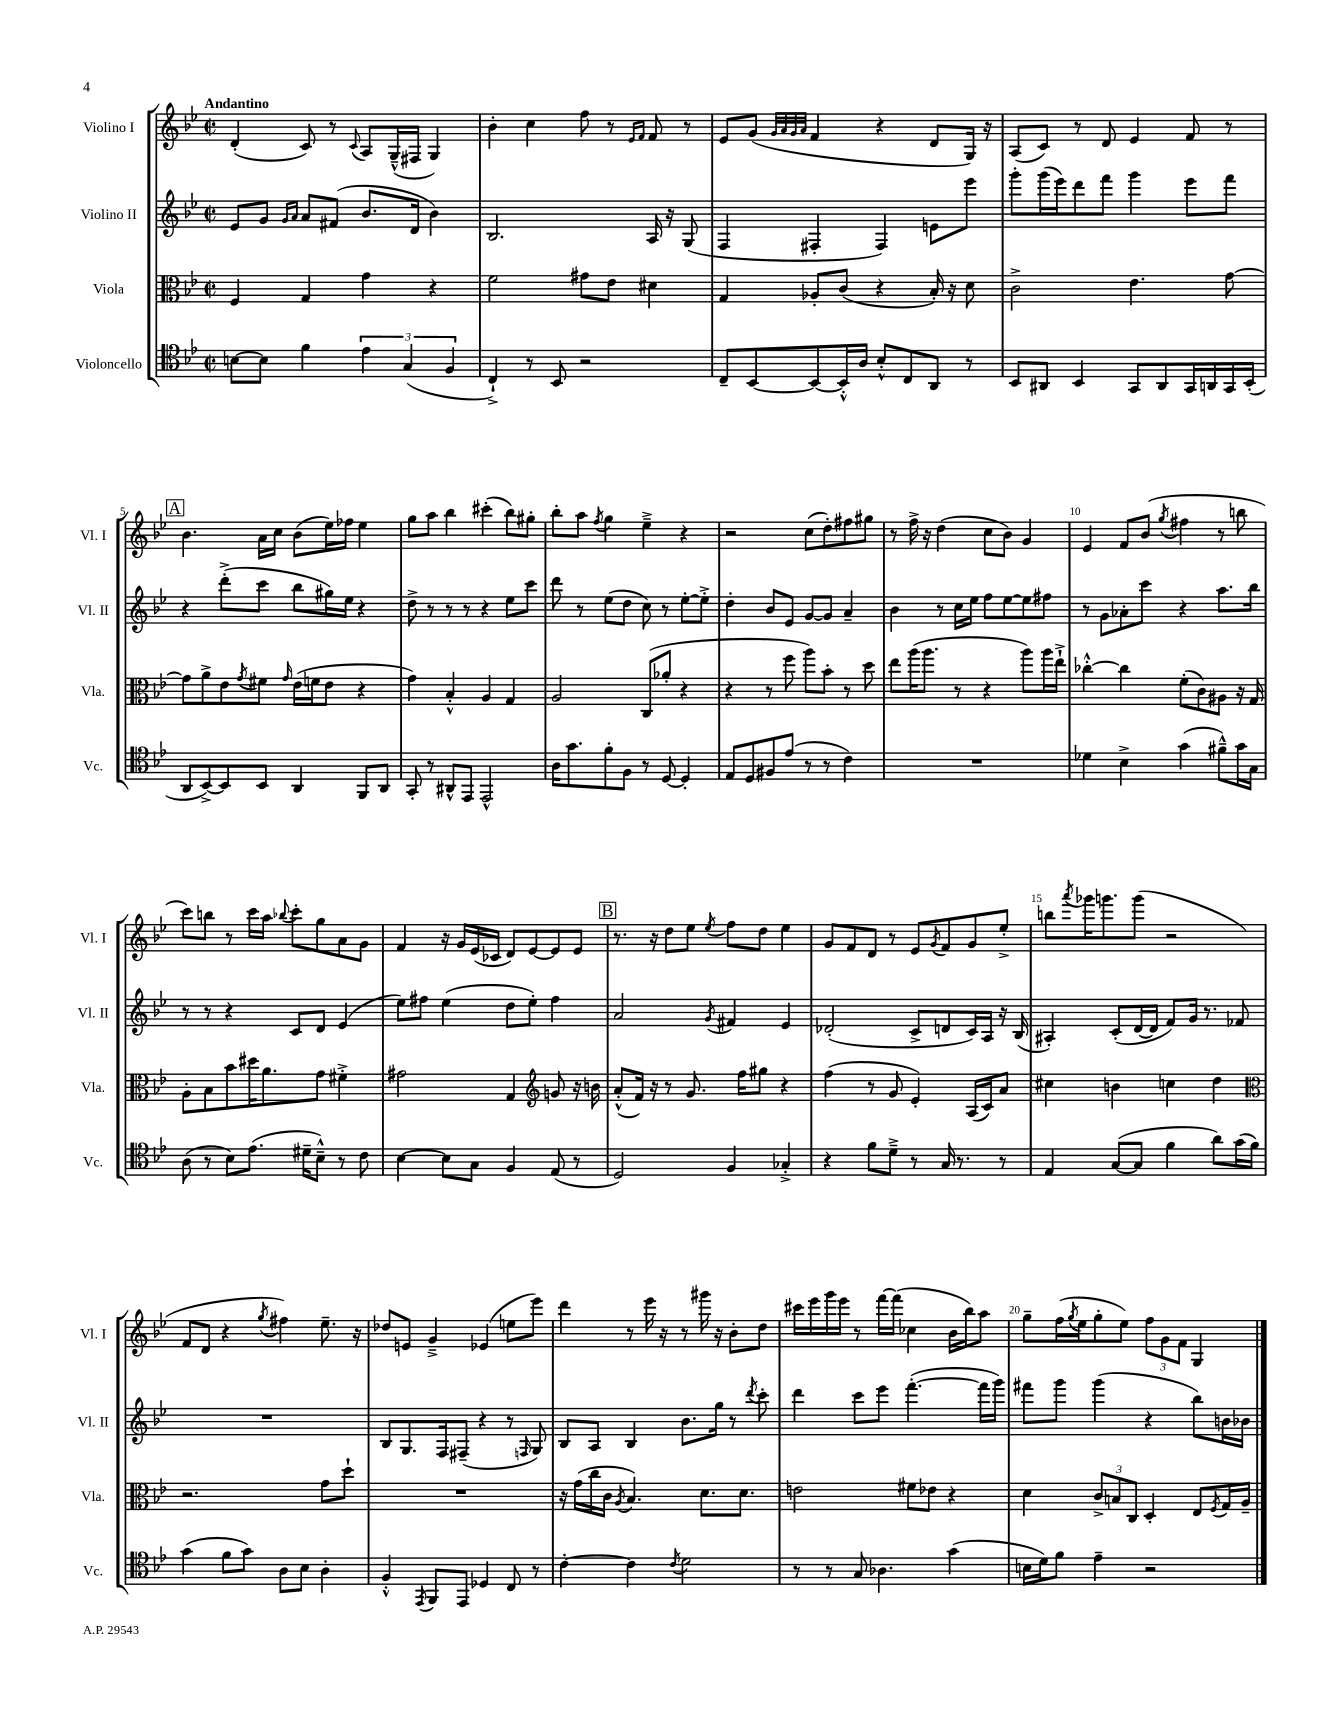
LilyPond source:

<<
\new StaffGroup <<
\new Staff = "s0" \with { instrumentName = "Violino I" shortInstrumentName = "Vl. I" } {
    \clef treble \key bes \major \defaultTimeSignature \time 2/2 \tempo "Andantino"
    d'4-.( c'8) r8 \appoggiatura { c'8 } a8 g16---^( fis16 g4) |
    bes'4-. c''4 f''8 r8 \grace { ees'16 f'16 } f'8 r8 |
    ees'8 g'8( \grace { g'32 a'32 g'32 a'32 } f'4 r4 d'8 g16) r16 |
    a8( c'8) r8 d'8 ees'4 f'8 r8 |
    \mark \markup { \box "A" } bes'4. a'16 c''16 bes'8( ees''16) fes''16 ees''4 |
    g''8 a''8 bes''4 cis'''4-.( bes''8) gis''8-. |
    bes''8-. a''8 \acciaccatura { f''8 } g''4 ees''4---> r4 |
    r2 c''8( d''8-.) fis''8 gis''8 |
    r8 f''16-> r16 d''4( c''8 bes'8) g'4 |
    ees'4 f'8 bes'8( \acciaccatura { g''8 } fis''4 r8 b''8 |
    c'''8) b''8 r8 c'''16 a''16 \appoggiatura { bes''8 } c'''8-. g''8 a'8 g'8 |
    f'4 r16 g'16 ees'16( ces'16 d'8) ees'8~ ees'8 ees'8 |
    \mark \markup { \box "B" } r8. r16 d''8 ees''8 \acciaccatura { ees''8 } f''8 d''8 ees''4 |
    g'8 f'8 d'8 r8 ees'8 \acciaccatura { g'8 } f'8 g'8 ees''8-.-> |
    b''8 \acciaccatura { a'''8 } ges'''16 g'''8. g'''8( r2 |
    f'8 d'8 r4 \acciaccatura { g''8 } fis''4) ees''8.-- r16 |
    des''8 e'8 g'4---> ees'4( e''8 ees'''8) |
    d'''4 r8 ees'''16 r16 r8 gis'''16 r16 bes'8-. d''8 |
    cis'''16 ees'''16 g'''16 ees'''16 r8 f'''16~ f'''16( ces''4 bes'16 bes''16) a''8 |
    g''8-- f''16( \acciaccatura { g''8 } ees''16 g''8-. ees''8) \tuplet 3/2 { f''8 g'8 f'8 } g4 \bar "|." |
}
\new Staff = "s1" \with { instrumentName = "Violino II" shortInstrumentName = "Vl. II" } {
    \clef treble \key bes \major \defaultTimeSignature \time 2/2
    ees'8 g'8 \grace { g'16 a'16 } a'8 fis'8( bes'8. d'16 bes'4) |
    bes2. a16 r16 g8( |
    f4 fis4-. fis4) e'8 ees'''8 |
    g'''8-. g'''16( ees'''16) d'''8 f'''8 g'''4 ees'''8 f'''8 |
    \mark \markup { \box "A" } r4 d'''8-.->( c'''8 bes''8 gis''16) ees''16 r4 |
    d''8-> r8 r8 r8 r4 ees''8 c'''8 |
    d'''8 r8 ees''8( d''8 c''8) r8 ees''8~-. ees''8-.-> |
    d''4-. bes'8 ees'8 g'8~ g'8 a'4-- |
    bes'4 r8 c''16 ees''16 f''8 ees''8~ ees''8 fis''8 |
    r8 g'8 aes'8-. c'''8 r4 a''8. bes''16 |
    r8 r8 r4 c'8 d'8 ees'4( |
    ees''8) fis''8 ees''4( d''8 ees''8-.) fis''4 |
    \mark \markup { \box "B" } a'2 \acciaccatura { g'8 } fis'4 ees'4 |
    des'2-.( c'8-> d'8 c'16) a16 r16 bes16( |
    ais4-.) c'8-.( d'16~ d'16 f'8) g'16 r8. fes'8 |
    R1 |
    bes8 g8. f16 fis8--( r4 r8 \grace { f16 } g8) |
    bes8 a8 bes4 bes'8. g''16 r8 \acciaccatura { d'''8 } c'''8-. |
    d'''4 c'''8 ees'''8 f'''4.~-.( f'''16 g'''16) |
    fis'''8 g'''8 g'''4( r4 bes''8) b'16 bes'16 \bar "|." |
}
\new Staff = "s2" \with { instrumentName = "Viola" shortInstrumentName = "Vla." } {
    \clef alto \key bes \major \defaultTimeSignature \time 2/2
    f4 g4 g'4 r4 |
    f'2 gis'8 ees'8 dis'4 |
    g4 aes8-. c'8( r4 bes16-.) r16 d'8 |
    c'2-> ees'4. g'8~ |
    \mark \markup { \box "A" } g'8 a'8-> ees'8 \acciaccatura { g'8 } fis'8 \grace { g'16 } ees'16( f'16 ees'8 r4 |
    g'4) bes4-.-^ a4 g4 |
    a2 c8( aes'8-. r4 |
    r4 r8 f''8 a''8) bes'8-. r8 d''8 |
    ees''8 a''16( a''8. r8 r4 a''8) a''16 ees''16-!-> |
    ces''4~-.-^ ces''4 f'8-.( c'8) ais8 r16 g16 |
    a8-. bes8 bes'8 dis''16 a'8. g'8 fis'4-.-> |
    gis'2 g4 \clef treble g'8 r16 b'16 |
    \mark \markup { \box "B" } a'8-.-^( f'16) r16 r8 g'8. f''16 gis''8 r4 |
    f''4( r8 g'8 ees'4-.) a16( c'16) a'8 |
    cis''4 b'4 c''4 d''4 |
    \clef alto r2. g'8 d''8-! |
    R1 |
    r16 g'16( c''16 c'16 \acciaccatura { a8 } bes4.) d'8. d'8. |
    e'2 fis'8 ees'8 r4 |
    d'4 \tuplet 3/2 { c'8-> b8 c8 } d4-. ees8 \acciaccatura { f8 } g16 a16-- \bar "|." |
}
\new Staff = "s3" \with { instrumentName = "Violoncello" shortInstrumentName = "Vc." } {
    \clef tenor \key bes \major \defaultTimeSignature \time 2/2
    b8~ b8 f'4 \tuplet 3/2 { ees'4 g4( f4 } |
    c4-!->) r8 bes,8 r2 |
    c8-- bes,8~ bes,8~ bes,16-.-^ a16 bes8-.-^ c8 a,8 r8 |
    bes,8 ais,8 bes,4 g,8 ais,8 g,16 a,16 g,16 bes,16-.( |
    \mark \markup { \box "A" } a,8 bes,8~->) bes,8 bes,8 a,4 f,8 a,8 |
    g,8-. r8 ais,8-^ ees,8 ees,2-^ |
    a16 g'8. f'8-. f8 r8 d8~ d4-. |
    ees8 d8 fis8 ees'8( r8 r8 c'4) |
    R1 |
    des'4 bes4-> g'4( fis'8---^) g'16 g16 |
    a8( r8 bes8) ees'8.( dis'16-- bes8---^) r8 c'8 |
    bes4~ bes8 g8 f4 ees8( r8 |
    \mark \markup { \box "B" } d2) f4 ges4-.-> |
    r4 f'8 d'8---> r8 g16 r8. r8 |
    ees4 g8~( g8 f'4 a'8) g'16( f'16) |
    g'4( f'8 g'8) a8 bes8 a4-. |
    f4-.-^ \acciaccatura { ees,8 } f,8 ees,8 des4 c8 r8 |
    c'4~-. c'4 \acciaccatura { c'8 } d'2 |
    r8 r8 g8 aes4. g'4( |
    b16 d'16) f'8 ees'4-- r2 \bar "|." |
}
>>
>>
\layout { \context { \Score \override BarNumber.break-visibility = ##(#f #t #t) barNumberVisibility = #(every-nth-bar-number-visible 5) } }
